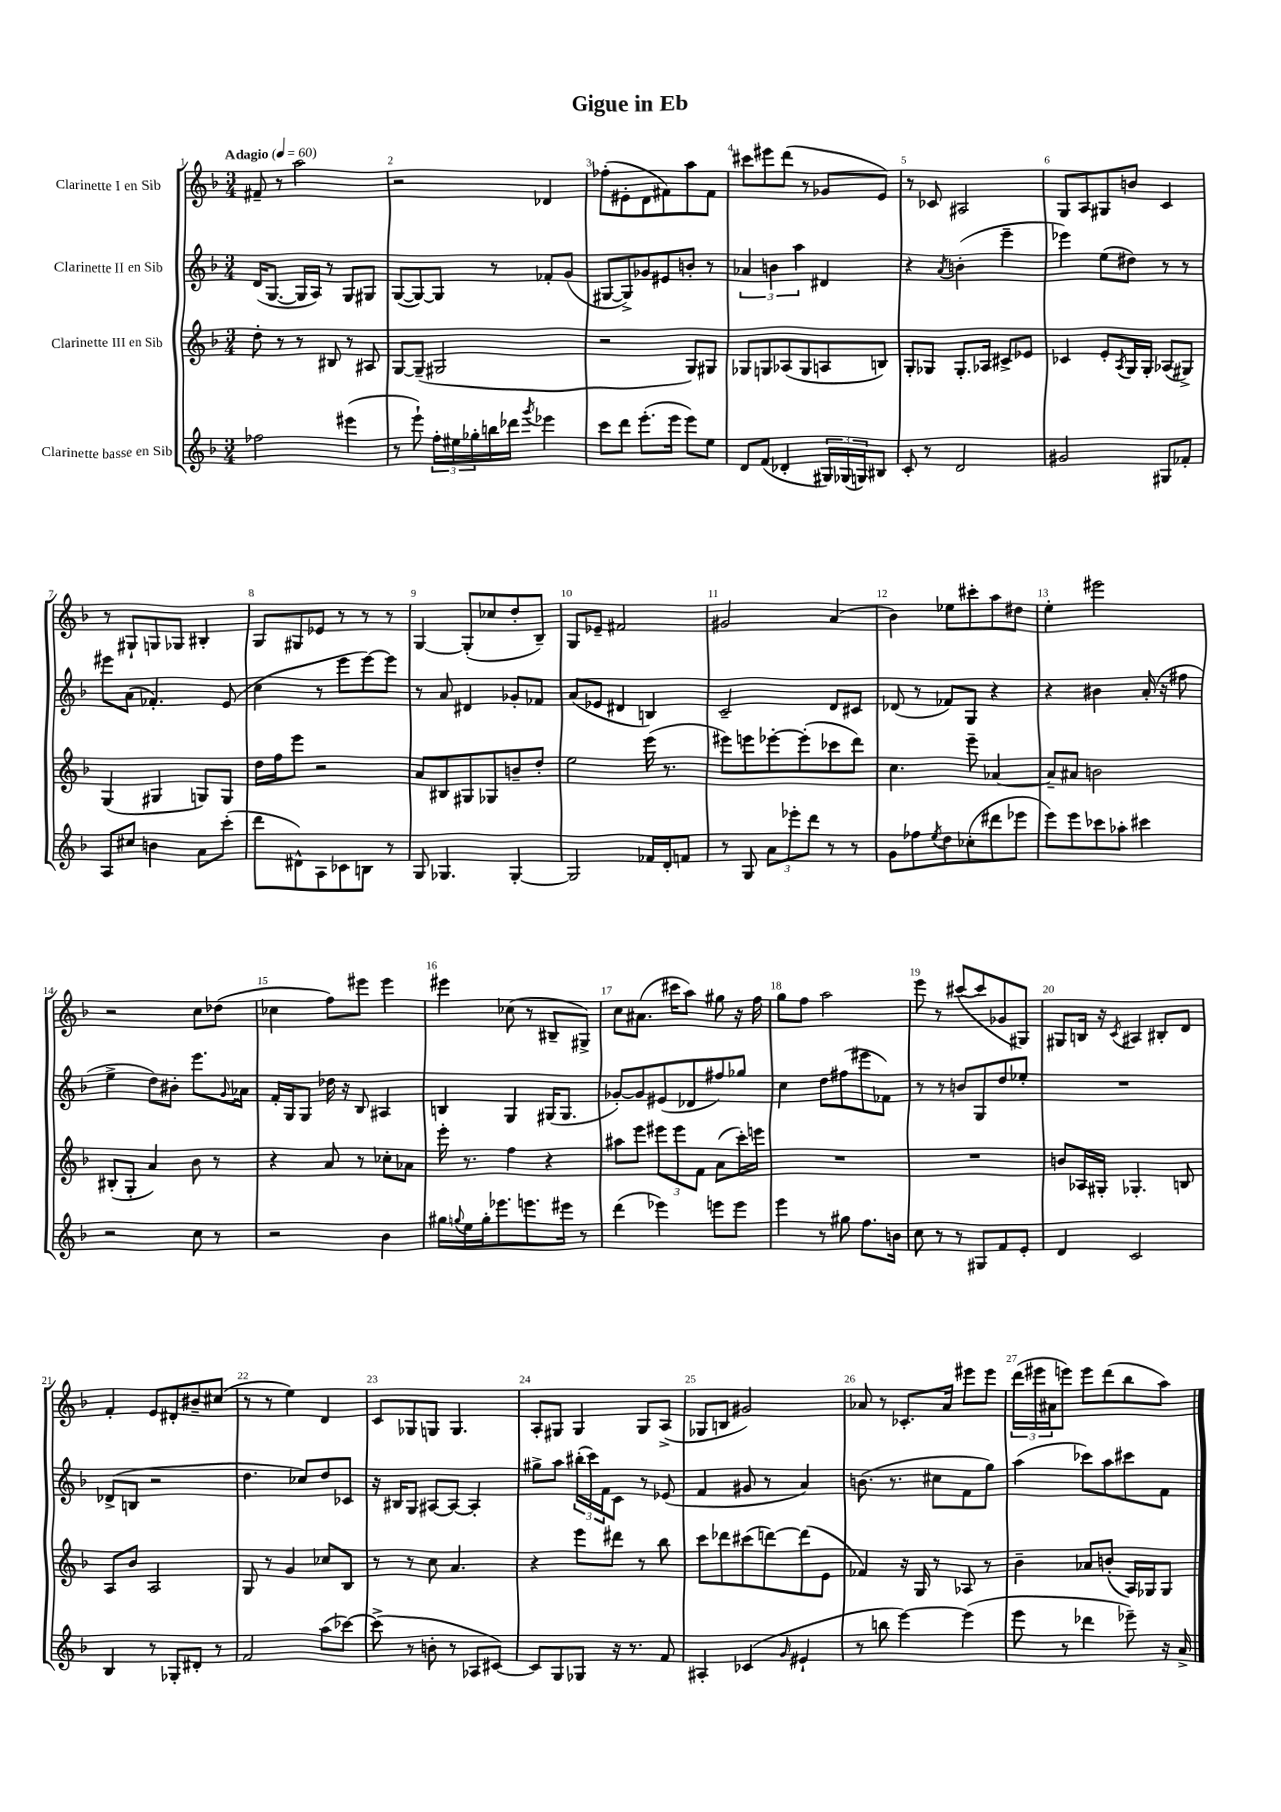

**kern	**kern	**kern	**kern
*part4	*part3	*part2	*part1
*staff4	*staff3	*staff2	*staff1
*I"Clarinette basse en Sib	*I"Clarinette III en Sib	*I"Clarinette II en Sib	*I"Clarinette I en Sib
*clefG2	*clefG2	*clefG2	*clefG2
*k[b-]	*k[b-]	*k[b-]	*k[b-]
*M3/4	*M3/4	*M3/4	*M3/4
*MM60	*MM60	*MM60	*MM60
=1	=1	=1	=1
!	!	!	!LO:TX:a:B:t=Adagio
2ff-X\	8dd'\	(16d/KL	8f#X~/
.	.	[8.G/J	.
.	8r	.	8r
.	8r	16G/LL]	2aa\
.	.	16A/JJ)	.
.	8B#X/	8r	.
(4eee#X\	8r	8G/L	.
.	8A#X/	8G#X/J	.
=2	=2	=2	=2
8r	[8G/L	([8G/L	2r
8eee`\)	(8G~/J]	8G/_)	.
24ff'\LL	2G#X/	8G/J]	.
24ee#X\	.	.	.
24gg-X'\	.	.	.
16bbn\	.	8r	.
16ddd-X\JJ	.	.	.
8qggg/	.	.	.
4eee-X\	.	8f-X'/L	4d-X/
.	.	(8g/J	.
=3	=3	=3	=3
8ccc\L	2r	[8G#X/L	(8ff-X'\L
8ddd\J	.	8G#^/])	8e#X'\
(8.eee'\L	.	8g-X/	8d\
.	.	8e#X/	8f#X\)
16eee\Jk	.	.	.
8eee\L)	8G/L)	8bn'/J	8aa\
8ee\J	8G#X/J	8r	8f#\J
=4	=4	=4	=4
8d/L	8G-X/L	6a-X/	8ccc#X\L
(8f/J	8Gn/	.	8eee#X\
.	.	6bn\	.
4d-X'/	(8A-X/	.	(8ddd\J
.	.	6aa\	.
.	8G/	.	8r
24G#X/LL)	8An/	4d#X/	8g-X/L
(24G-X/	.	.	.
24Gn/J)	.	.	.
8B#X/J	8Bn/J)	.	8e/J)
=5	=5	=5	=5
8c'/	8G'/L	4r	8r
8r	8G-X/J	.	8c-X/
.	.	8qa/	.
2d/	8.G-'/L	(4bn'\	2A#X/
.	16A-X/Jk	.	.
.	8c#X^/L	4eee~\	.
.	8e-X/J	.	.
=6	=6	=6	=6
2g#X/	4c-X/	4eee-X\)	8G/L
.	.	.	8A/
.	8e'/L	(8ee\L	8G#X/
.	8qA/	.	.
.	16G/L	8dd#X\J)	8bn/J
.	16G'/JJ	.	.
8G#X/L	(8A-X/L	8r	4c/
8f-X'/J	8G#X^/J)	8r	.
!!LO:LB:g=z
=7	=7	=7	=7
8A/L	(4G/	8eee#X\L	8r
8cc#X/J	.	(8a\J	8G#X`/L
4bn\	4G#X/	4.f-X'/)	8Gn/
.	.	.	8G-X/J
8a\L	8Gn/L)	.	4B#X'/
(8ccc'\J	8G/J	(8e/	.
=8	=8	=8	=8
8ddd\L	16dd\LL	4cc\	8G/L
.	16ff\J	.	.
8d#X^^\)	8eee\J	.	8G#X/
8A\	2r	8r	8e-X/J
8c-X\	.	8eee\L	8r
8Bn\J	.	[8eee\)	8r
8r	.	8eee\J]	8r
=9	=9	=9	=9
8G/	8a/L	8r	[4G/
4.G-X/	8B#X/	8a/	.
.	8G#X/	4d#X/	(8G'/L]
.	8G-X/	.	8cc-X/
[4G-'/	8bn~/	8g-X'/L	8dd'/
.	8dd'/J	8f-X/J	8B-~/J)
=10	=10	=10	=10
2G-/]	2ee\	(8a/L	8G/L
.	.	8e-X/J	8e-X~/J
.	.	4d#X/	2f#X/
16f-X/LL	(16eee\	4Bn/)	.
16d'/J	8.r	.	.
8fn/J	.	.	.
=11	=11	=11	=11
8r	8eee#X\L)	2c~/	2g#X/
8G/	8eeen\	.	.
12a\L	[8eee-X'\	.	.
12eee-X'\	.	.	.
.	(8eee-'\]	.	.
12ddd\J	.	.	.
8r	8ccc-X\	8d/L	(4a/
8r	8ddd\J)	8c#X/J	.
=12	=12	=12	=12
8g\L	4.cc\	(8d-X/	4b-\)
8ff-X\	.	8r	.
8qee/	.	.	.
8dd\	.	8f-X/L)	8ee-X\L
(8cc-X'\	8eee~\	8G/J	8ccc#X'\
8ddd#X\	[4a-X/	4r	8aa\
8eee-X\J	.	.	8dd#X\J
=13	=13	=13	=13
8eee\L)	8a-~/L]	4r	4ee'\
8eee\	8a#X/J	.	.
8ccc-X\	2bn\	4b#X\	2eee#X\
8aa-X'\J	.	.	.
4ccc#X\	.	(16a'/	.
.	.	16r	.
.	.	8ff#X\	.
!!LO:LB:g=z
=14	=14	=14	=14
2r	(8B#X'/L	4ee^\	2r
.	8G'/J	.	.
.	4a/)	8dd\L)	.
.	.	8b#X'\J	.
8cc\	8b-\	8.eee\L	8cc\L
8r	8r	.	(8dd-X\J
.	.	8qqg/	.
.	.	16a-X\Jk	.
=15	=15	=15	=15
2r	4r	16f'/LL	4cc-X\
.	.	16G/J	.
.	.	8G/J	.
.	8a/	16dd-X\	8ff\L)
.	.	16r	.
.	8r	8B-/	8eee#X\J
4b-\	8cc-X'\L	4A#X/	4eee#\
.	8a-X\J	.	.
=16	=16	=16	=16
16gg#X\LL	16eee'\	4Bn/	4eee#X\
8qqggn/	.	.	.
16ee\	8.r	.	.
16gg'\J	.	.	.
8.eee-X\	.	.	.
.	4ff\	4G/	(8cc-X\
8.eeen\	.	.	8r
.	4r	(16G#X/KL	8B#X~/L
16eee#X\Jk	.	8.G#/J	.
8r	.	.	8G#X^/J)
=17	=17	=17	=17
(4ddd\	8aa#X\L	[8g-X'/L)	8cc\L
.	8eee\J	8g-/]	(8.a#X\J
4eee-X\)	12eee#X\L	(8e#X/	.
.	.	.	16ccc#X\KL
.	12eee#\	.	.
.	.	8d-X/	8aa\J)
.	12f\J	.	.
8eeen\L	(8a\L	8ff#X/)	8gg#X\
8eee\J	16ccc'\L)	8gg-X/J	16r
.	16eeen\JJ	.	16ff\
=18	=18	=18	=18
4eee\	2.r	4cc\	8gg\L
.	.	.	8ff\J
8r	.	8dd\L	2aa\
8gg#X\	.	(8ff#X\	.
8.ff\L	.	8eee#X\	.
.	.	8f-X\J)	.
16bn\Jk	.	.	.
=19	=19	=19	=19
8cc\	2.r	8r	8eee\
8r	.	8r	8r
8r	.	8bn/L	([8ccc#X/L
8G#X/L	.	8G/	8ccc#/]
8f/	.	8dd/	8g-X/
8e'/J	.	8ee-X'/J	8G#X/J)
=20	=20	=20	=20
4d/	8bn/L	2.r	8G#X/L
.	16A-X/L	.	16Bn/Jk
.	16G#X'/JJ	.	16r
.	.	.	8qc/
2c/	4.G-X'/	.	4A#X/
.	.	.	8B#X'/L
.	8Bn/	.	8d/J
!!LO:LB:g=z
=21	=21	=21	=21
4B-/	8A/L	(8d-X^/L	4f'/
.	8b-/J	8Bn/J	.
8r	2A/	2r	8e/L
8G-X'/L	.	.	8d#X'/
8d#X'/J	.	.	8b#X~/
8r	.	.	(8cc#X/J
=22	=22	=22	=22
2f/	8G/	4.dd\	8r
.	8r	.	8r
.	4g/	.	4ee\)
.	.	8cc-X/L)	.
(8aa\L	8cc-X/L	8dd/	4d/
[8ccc-X\J)	8B-/J	8c-X/J	.
=23	=23	=23	=23
(8ccc-^\]	8r	16r	8c/L
.	.	16B#X/KL	.
8r	8r	8G/J	8G-X/
8bn'\	8cc\	[8A#X/L	8Gn/J
8r	4.a/	8A#/J_	4.G/
8A-X/L	.	4A#'/]	.
[8c#X/J)	.	.	.
=24	=24	=24	=24
8c#/L]	4r	8gg#X^\L	8A'/L
8G/	.	8aa\J	8G#X/J
8G-X/J	8eee\L	(24bb#X'\LL	4G#/
.	.	24ccc\)	.
.	.	24f\J	.
16r	8ddd#X\J	8c\J	.
8.r	.	.	.
.	8r	8r	8G#/L
8f/	8bb-\	(8e-X/	(8A^/J
=25	=25	=25	=25
4A#X'/	8ccc\L	4f/	8G-X/L
.	8ddd-X\	.	8Bn/J
(4c-X/	(8ccc#X\	8g#X/	2g#X/)
.	[8dddn\)	8r	.
16qqg/	.	.	.
4e#X`/	(8ddd\]	4a/)	.
.	8e\J	.	.
=26	=26	=26	=26
8r	4f-X/)	(8.bn\	8a-X/
8bbn\	.	.	8r
.	.	8.r	.
[4eee\)	16r	.	8.c-X'/L
.	16G/	.	.
.	8r	8cc#X\L	.
.	.	.	16a-/Jk
(4eee\]	8A-X/	8f\	8eee#X\L
.	8r	8gg\J)	8eee#\J
=27	=27	=27	=27
8eee\	4b-~\	(4aa\	(24ddd\LL
.	.	.	24eee#X\
.	.	.	24a#X\J
8r	.	.	8eeen\J)
4ddd-X\	8a-X/L	8ccc-X\L)	8eee\L
.	(8bn'/J	8aa\	(8ddd\
8eee-X~\)	16A/LL)	8ccc#X\	8bb-\
.	16G-X/J	.	.
16r	8G-/J	8f\J	8aa\J)
16a^/	.	.	.
==	==	==	==
*-	*-	*-	*-
